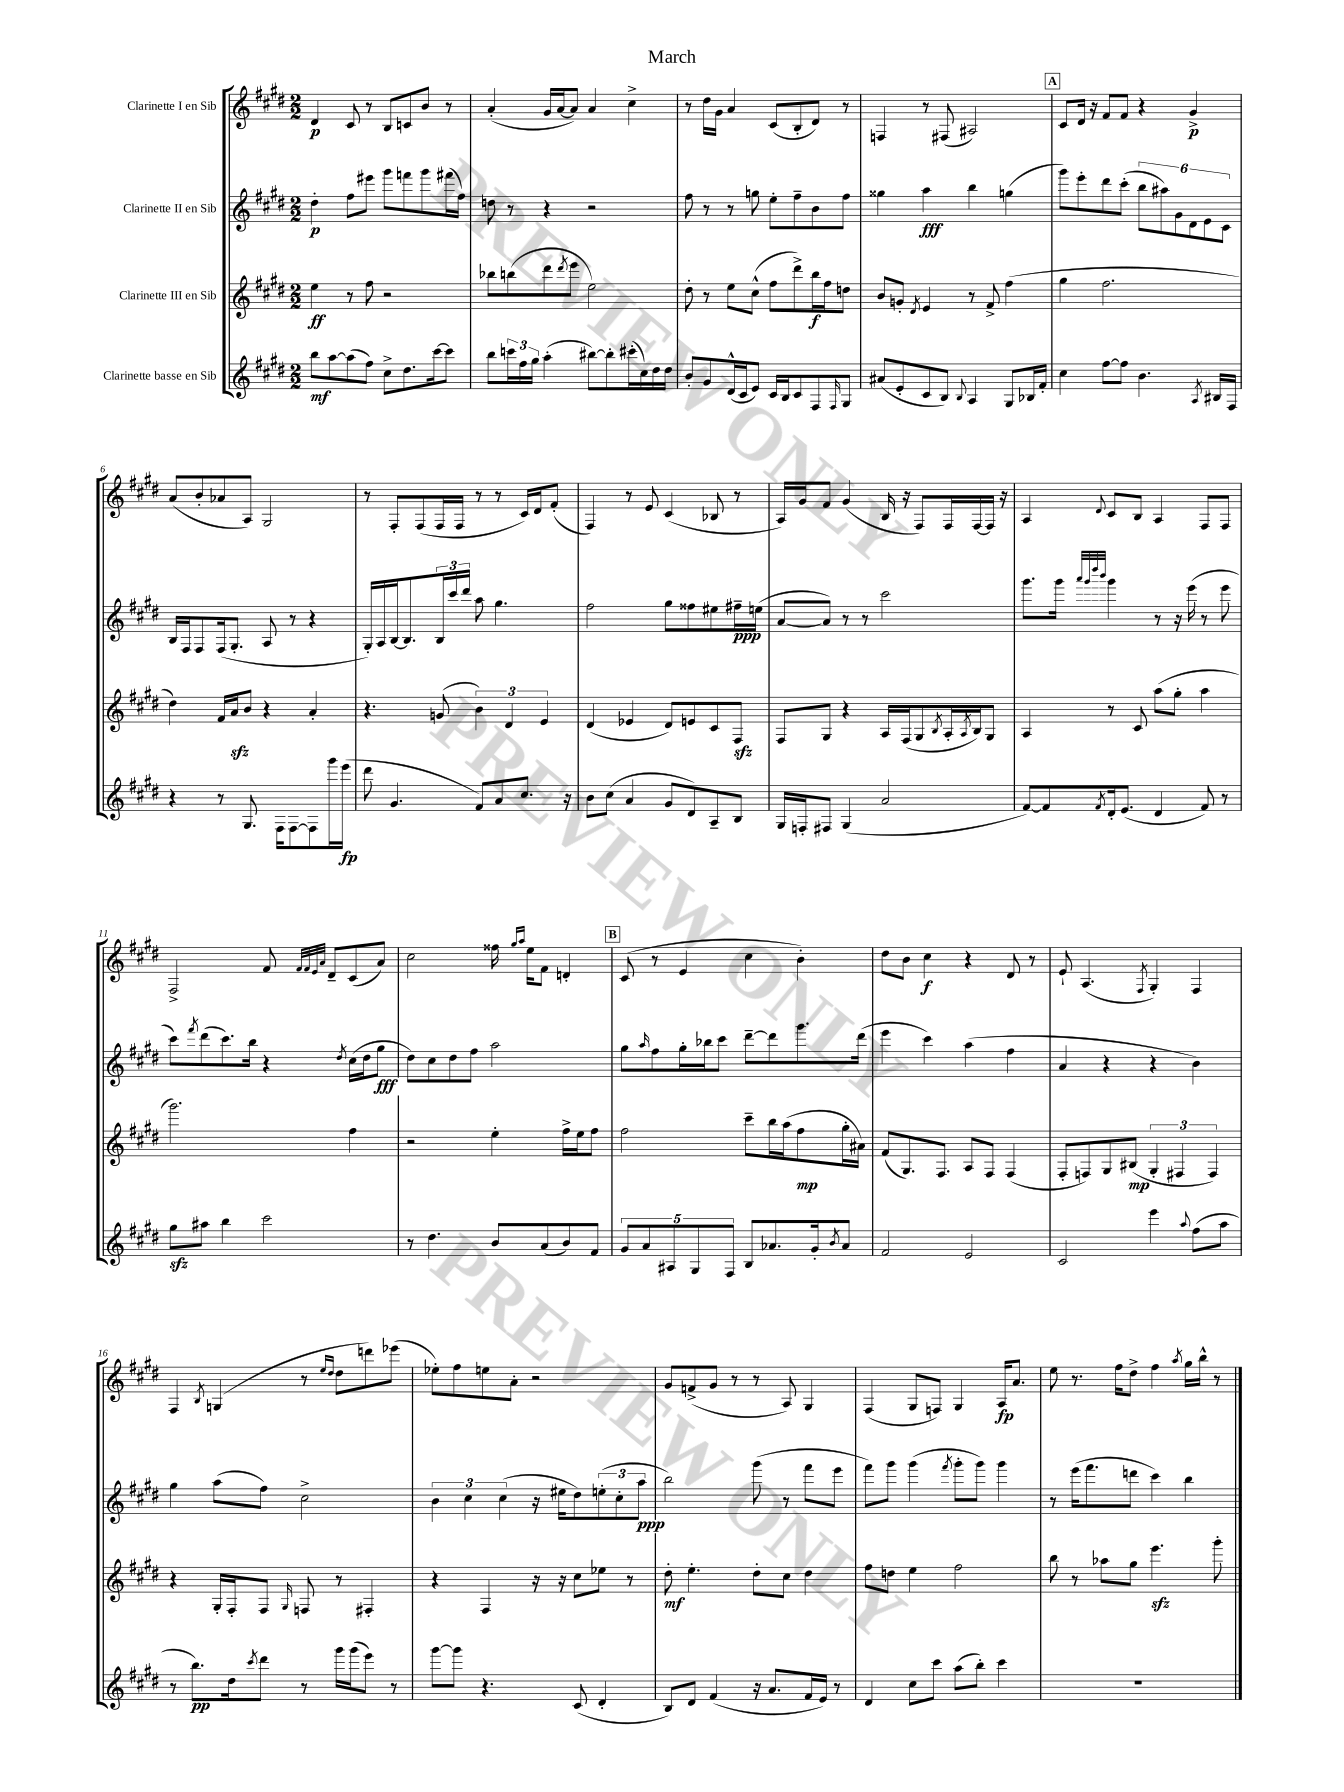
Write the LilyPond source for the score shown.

\header { title = "March" }
<<
\new StaffGroup <<
\new Staff = "s0" \with { instrumentName = "Clarinette I en Sib" } {
    \clef treble \key e \major \numericTimeSignature \time 2/2
    dis'4\p cis'8 r8 b8 c'8 b'8 r8 |
    a'4-.( gis'16 a'16~ a'8) a'4 cis''4-> |
    r8 dis''16 gis'16 a'4 cis'8( b8-. dis'8) r8 |
    f4 r8 fis8( ais2) |
    \mark \markup { \box "A" } cis'8 dis'16 r16 fis'8 fis'8 r4 gis'4->\p |
    a'8( b'8-. aes'8 a8) gis2 |
    r8 fis8-. fis8( fis16 fis16 r8 r8 cis'16) dis'16 fis'8-.( |
    fis4) r8 e'8 cis'4( bes8 r8 |
    a16) gis'16 fis'8 gis'4( b16 r16 fis8) fis16 fis16~ fis16 r16 |
    a4 \appoggiatura { dis'8 } cis'8 b8 a4 fis8 fis8 |
    fis2-> fis'8 \grace { fis'32 fis'32 e'32 a'32 } dis'8-- cis'8( a'8) |
    cis''2 fisis''16 \grace { gis''16 a''16 } e''16 fis'8 d'4-. |
    \mark \markup { \box "B" } cis'8( r8 e'4 cis''4 b'4-.) |
    dis''8 b'8 cis''4\f r4 dis'8 r8 |
    e'8-! a4.( \acciaccatura { fis8 } gis4-.) fis4 |
    fis4 \acciaccatura { b8 } g4( r8 \grace { e''16 dis''16 } dis''8 d'''8) ees'''8( |
    ees''8-.) fis''8 e''8 a'8-. r2 |
    gis'8 f'8->( gis'8 r8 r8 a8) gis4 |
    fis4( gis8 f8) gis4 a16\fp a'8. |
    e''8 r8. fis''16 dis''8-> fis''4 \acciaccatura { a''8 } gis''16 b''16-^ r8 \bar "|." |
}
\new Staff = "s1" \with { instrumentName = "Clarinette II en Sib" } {
    \clef treble \key e \major \numericTimeSignature \time 2/2
    dis''4-.\p fis''8 eis'''8 gis'''8 f'''8 gis'''8 fis'''16( fis''16) |
    d''8 r8 r4 r2 |
    fis''8 r8 r8 g''8 e''8-. fis''8-- b'8 fis''8 |
    gisis''4 a''4\fff b''4 g''4( |
    \mark \markup { \box "A" } gis'''8) e'''8-. dis'''8 cis'''8-.( \tuplet 6/4 { b''8 ais''8) gis'8 dis'8 e'8 cis'8 } |
    b16 fis16 fis8 fis16( gis8.-. a8 r8 r4 |
    gis16-.) a16 b16~ b8. \tuplet 3/2 { b16 cis'''16 dis'''16 } a''8 gis''4. |
    fis''2 gis''8 fisis''8 eis''8 fis''16--\ppp e''16( |
    a'8~ a'8) r8 r8 cis'''2 |
    gis'''8. gis'''16 \grace { a'''32 gis'''32 dis''''32 b'''32 } gis'''4 r8 r16 e'''16( r8 e'''8 |
    cis'''8) \acciaccatura { fis'''8 } dis'''8( cis'''8.) b''16 r4 \acciaccatura { dis''8 } cis''16( dis''16 gis''8\fff |
    dis''8) cis''8 dis''8 fis''8 a''2 |
    \mark \markup { \box "B" } gis''8 \grace { a''16 } fis''8 gis''16-. bes''16 cis'''8 dis'''8~-- dis'''8 gis'''8. dis'''16( |
    e'''4 cis'''4) a''4( fis''4 |
    a'4 r4 r4 b'4) |
    gis''4 a''8( fis''8) cis''2-> |
    \tuplet 3/2 { b'4 cis''4 cis''4( } r16 eis''16 dis''8) \tuplet 3/2 { e''8-.( cis''8-. a''8\ppp } |
    b''2) gis'''8( r8 fis'''8 e'''8 |
    fis'''8) gis'''8 gis'''4( \acciaccatura { fis'''8 } gis'''8-. gis'''8) gis'''4 |
    r8 e'''16( fis'''8. d'''8 cis'''4) b''4 \bar "|." |
}
\new Staff = "s2" \with { instrumentName = "Clarinette III en Sib" } {
    \clef treble \key e \major \numericTimeSignature \time 2/2
    e''4\ff r8 fis''8 r2 |
    bes''8 b''8( dis'''8 \acciaccatura { dis'''8 } e'''8 e''2) |
    dis''8-. r8 e''8 cis''8-^( fis''8 dis'''8->) b''16\f fis''16 d''8 |
    b'8 g'8-. \acciaccatura { dis'8 } e'4 r8 fis'8-> fis''4( |
    \mark \markup { \box "A" } gis''4 fis''2. |
    dis''4) fis'16 a'16\sfz b'8 r4 a'4-. |
    r4. g'8( \tuplet 3/2 { b'4) dis'4 e'4 } |
    dis'4( ees'4 dis'8) e'8 cis'8 fis8\sfz |
    fis8 gis8 r4 a16 fis16( gis8 \acciaccatura { b8 } a16-. \acciaccatura { a8 } b16) gis8 |
    a4 r8 cis'8 a''8( gis''8-. a''4 |
    gis'''2.) fis''4 |
    r2 e''4-. fis''16-> e''16 fis''8 |
    \mark \markup { \box "B" } fis''2 cis'''8-- b''16 a''16( fis''8\mp gis''16-. ais'16) |
    fis'8( gis8.) fis8. a8 fis8 fis4( |
    fis8-. f8) gis8 bis8\mp( \tuplet 3/2 { gis4-. fis4 fis4) } |
    r4 gis16-. fis16-. fis8 \grace { gis16 } f8 r8 fis4-. |
    r4 fis4 r16 r16 cis''8 ees''8 r8 |
    dis''8-.\mf e''4.-. dis''8-. cis''8 dis''4 |
    fis''8 d''8 e''4 fis''2 |
    b''8 r8 aes''8 gis''8 e'''4.\sfz gis'''8-. \bar "|." |
}
\new Staff = "s3" \with { instrumentName = "Clarinette basse en Sib" } {
    \clef treble \key e \major \numericTimeSignature \time 2/2
    b''8\mf a''8~ a''8( fis''8) cis''8-> dis''8. cis'''16~ cis'''8 |
    b''8 \tuplet 3/2 { c'''16 fis''16 gis''16 } a''4-.( bis''8~) bis''8-. cis'''16-.( cis''16) dis''16 dis''16 |
    b'8-. gis'8 dis'16-^( cis'16 e'8) cis'16 b16 cis'8 fis8 \grace { fis16 } gis8 |
    ais'8( e'8-. cis'8 b8) \appoggiatura { b8 } a4 gis8 bes16 fis'16-. |
    \mark \markup { \box "A" } cis''4 fis''8~ fis''8 b'4. \acciaccatura { a8 } bis16 fis16 |
    r4 r8 gis8. fis16 fis8~ fis8 gis'''16 e'''16\fp( |
    dis'''8 gis'4. fis'8) a'8 cis''8. r16 |
    b'8 cis''8( a'4 gis'8 dis'8) a8-- b8 |
    gis16 f16-. fis8 gis4( a'2 |
    fis'8~) fis'8 \acciaccatura { fis'8 } dis'16-. e'8.( dis'4 fis'8) r8 |
    gis''8\sfz ais''8 b''4 cis'''2 |
    r8 dis''4. b'8 a'8( b'8) fis'8 |
    \mark \markup { \box "B" } \tuplet 5/4 { gis'8 a'8 ais8 gis8 fis8 } b8 aes'8. gis'16-. \acciaccatura { b'8 } aes'8 |
    fis'2 e'2 |
    cis'2 e'''4 \appoggiatura { a''8 } fis''8( a''8 |
    r8 b''8.\pp) dis''16 \acciaccatura { cis'''8 } dis'''8 r8 gis'''16 gis'''16( e'''8) r8 |
    gis'''8~ gis'''8 r4. cis'8( dis'4-. |
    b8) dis'8 fis'4( r16 a'8. fis'16 e'16) r8 |
    dis'4 cis''8 cis'''8 a''8( b''8-.) cis'''4 |
    R1 \bar "|." |
}
>>
>>
